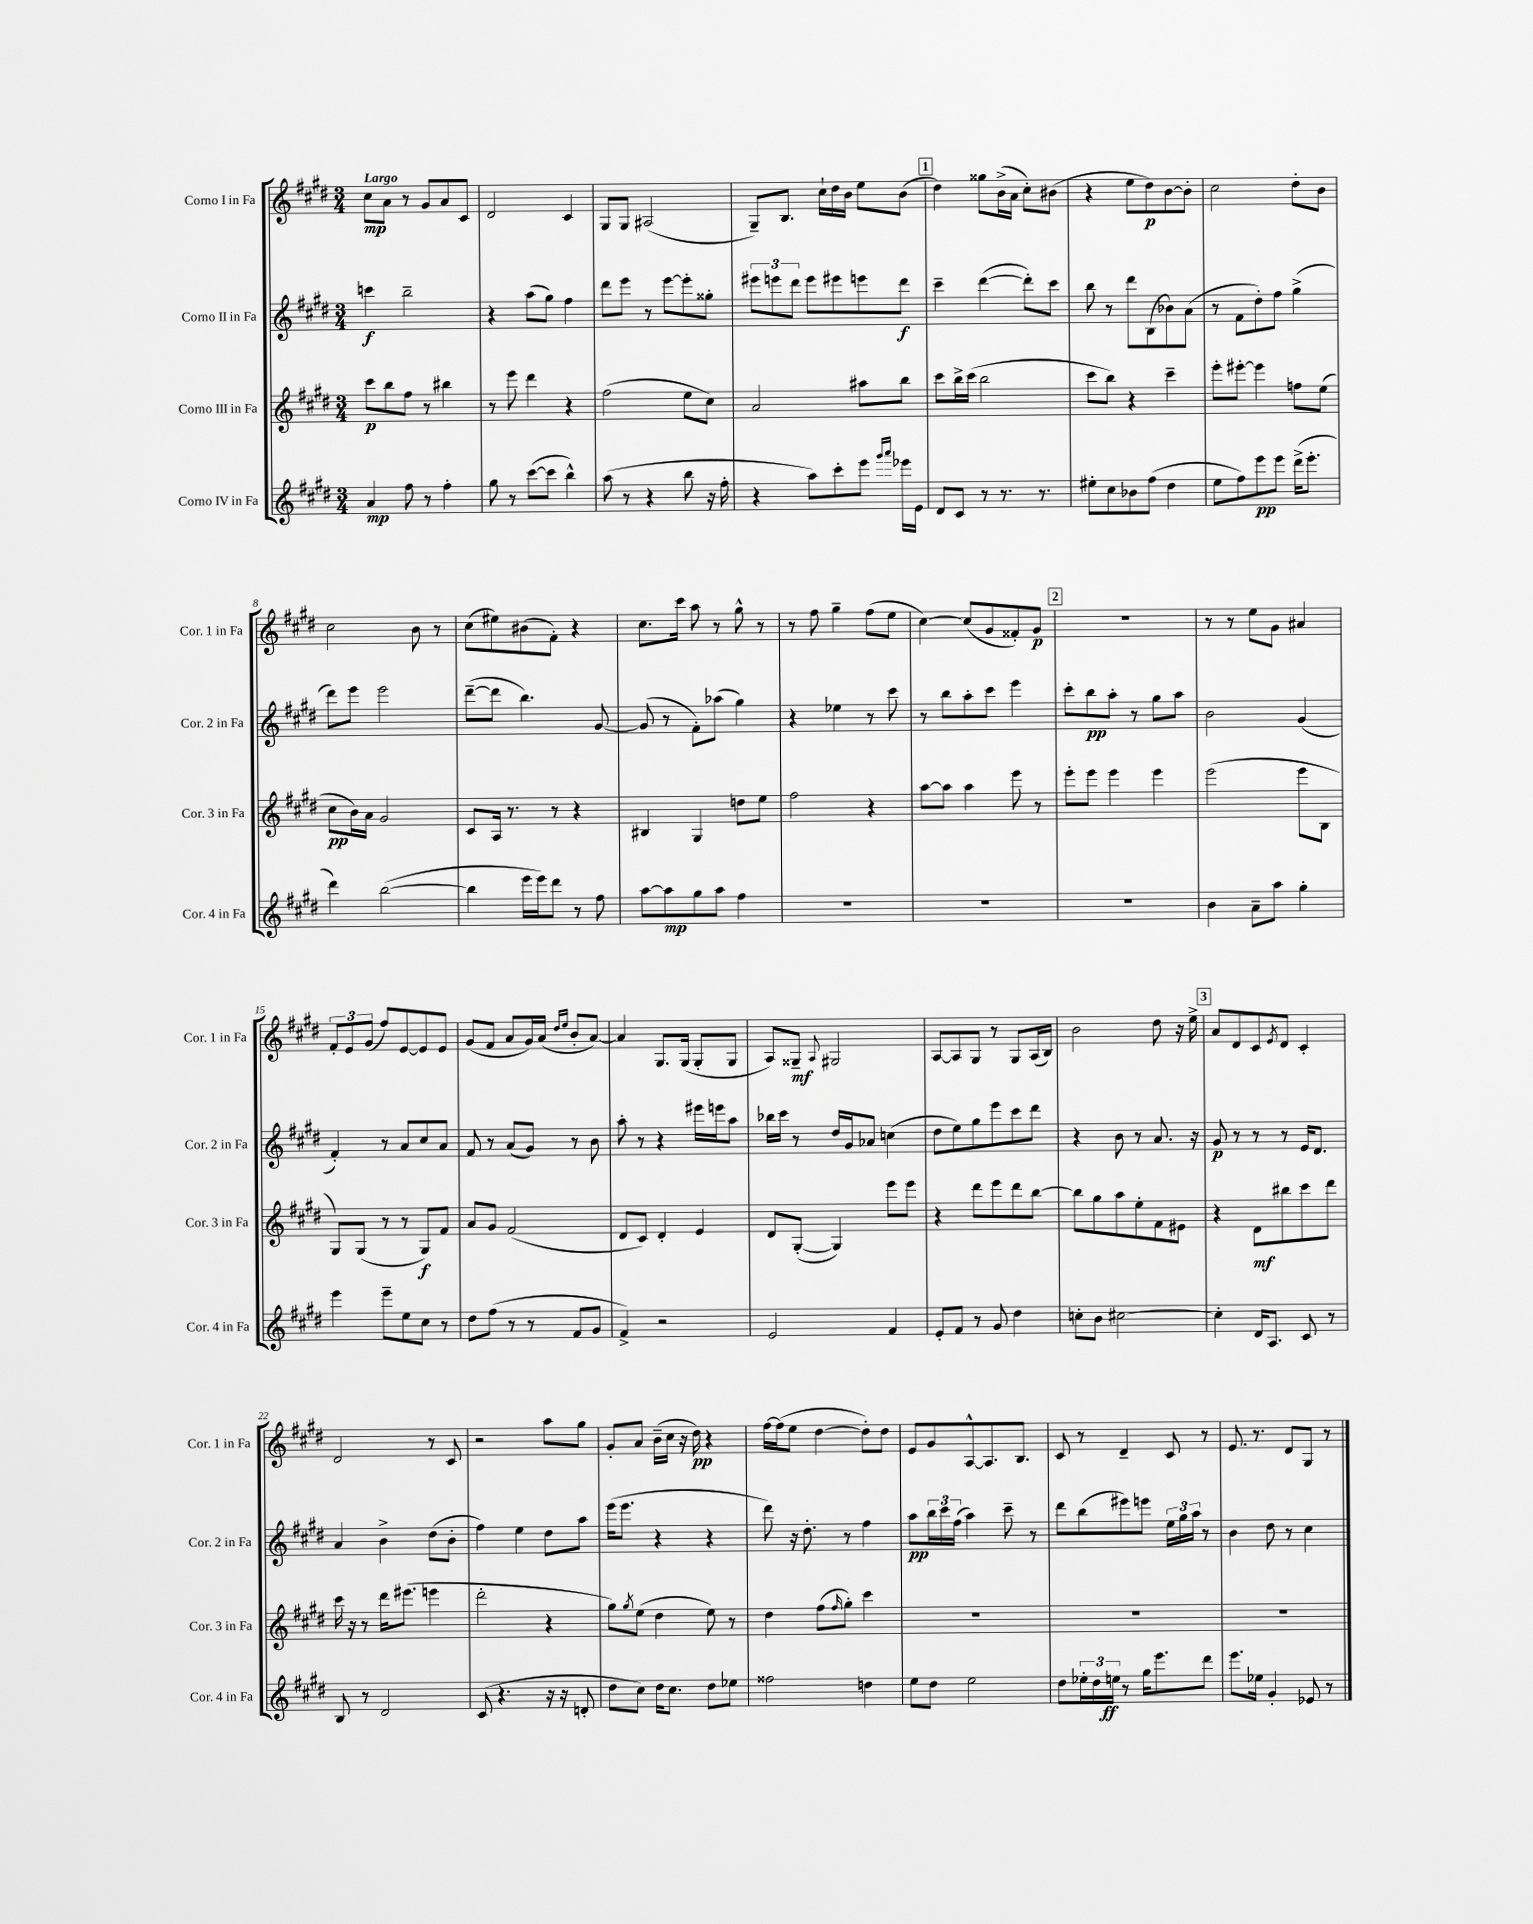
<<
\new StaffGroup <<
\new Staff = "s0" \with { instrumentName = "Corno I in Fa" shortInstrumentName = "Cor. 1 in Fa" } {
    \clef treble \key e \major \numericTimeSignature \time 3/4 \tempo "Largo"
    cis''8\mp a'8 r8 gis'8 a'8 cis'8 |
    dis'2 cis'4 |
    gis8 gis8 ais2( |
    gis8--) b8. cis''16-! dis''16 b'16 e''8 b'8( |
    \mark \markup { \box "1" } dis''4) gisis''8 b'16->( a'16 cis''8-.) bis'8( |
    r4 e''8 dis''8\p) b'8~ b'8-. |
    cis''2 dis''8-. b'8 |
    cis''2 b'8 r8 |
    cis''8( eis''8) bis'8( fis'8-.) r4 |
    cis''8. cis'''16 a''8 r8 gis''8-^ r8 |
    r8 fis''8 gis''4-- fis''8( e''8 |
    cis''4~) cis''8( gis'8 fisis'8-.) gis'8\p |
    \mark \markup { \box "2" } R2. |
    r8 r8 e''8 gis'8 ais'4 |
    \tuplet 3/2 { fis'8-. e'8 gis'8( } fis''8) e'8~ e'8 e'8 |
    gis'8( fis'8 a'8 gis'16) a'16( \grace { dis''16 e''16 } b'8-. a'8~) |
    a'4 gis8. gis16( gis8-. gis8 |
    a8) gisis8--\mf \appoggiatura { a8 } gis2 |
    a8~ a8 gis8 r8 gis8 a16( b16) |
    b'2 dis''8 r16 e''16-> |
    \mark \markup { \box "3" } a'8 dis'8 cis'8 \acciaccatura { e'8 } dis'8 cis'4-. |
    dis'2 r8 cis'8 |
    r2 a''8 gis''8 |
    gis'8-. a'8 b'16--( cis''16 r16 dis''16\pp) r4 |
    fis''16~ fis''16( e''8 dis''4~ dis''8-.) dis''8 |
    e'8 gis'8 a8~-^ a8. b8. |
    cis'8 r8 dis'4-- cis'8 r8 |
    e'8. r8. dis'8 gis8 r8 \bar "|." |
}
\new Staff = "s1" \with { instrumentName = "Corno II in Fa" shortInstrumentName = "Cor. 2 in Fa" } {
    \clef treble \key e \major \numericTimeSignature \time 3/4
    c'''4\f b''2-- |
    r4 a''8( gis''8) fis''4 |
    dis'''8 e'''8 r8 e'''8~ e'''8-. gisis''8-. |
    \tuplet 3/2 { eis'''8 e'''8 dis'''8 } e'''8 eis'''8 e'''8 dis'''8\f |
    \mark \markup { \box "1" } cis'''4-- dis'''4~( dis'''8-.) cis'''8 |
    b''8 r8 dis'''8 b8( bes'8) a'8( |
    r8 fis'8 dis''8-.) fis''8 gis''4->( |
    dis'''8) e'''8 e'''2 |
    dis'''8~--( dis'''8 b''4.) gis'8~ |
    gis'8( r8 fis'8-.) aes''8( gis''4) |
    r4 ees''4 r8 cis'''8 |
    r8 b''8 a''8-. cis'''8 e'''4 |
    \mark \markup { \box "2" } cis'''8-. b''8\pp a''8-. r8 gis''8 a''8 |
    b'2 gis'4( |
    fis'4-.) r8 a'8 cis''8 a'8 |
    fis'8 r8 a'8( gis'8) r8 b'8 |
    a''8-. r8 r4 eis'''16 e'''16 a''8 |
    bes''16 cis'''16 r8 dis''16 gis'16 aes'8 c''4( |
    dis''8 e''8) gis''8 e'''8 cis'''8 dis'''8 |
    r4 b'8 r8 a'8. r16 |
    \mark \markup { \box "3" } gis'8\p r8 r8 r8 e'16 dis'8. |
    a'4 b'4-> dis''8( b'8-. |
    fis''4) e''4 dis''8 a''8 |
    e'''16( e'''8. r4 r4 |
    dis'''8) r16 dis''8.-. r8 fis''4 |
    a''8\pp \tuplet 3/2 { b''16 cis'''16 fis''16( } a''4) cis'''8-- r8 |
    dis'''8 b''8( eis'''8) e'''8 \tuplet 3/2 { e''16 gis''16 a''16 } r8 |
    b'4 dis''8 r8 cis''4 \bar "|." |
}
\new Staff = "s2" \with { instrumentName = "Corno III in Fa" shortInstrumentName = "Cor. 3 in Fa" } {
    \clef treble \key e \major \numericTimeSignature \time 3/4
    cis'''8\p b''8 fis''8 r8 bis''4 |
    r8 e'''8 dis'''4 r4 |
    fis''2( e''8 cis''8) |
    a'2 ais''8 b''8 |
    \mark \markup { \box "1" } cis'''8 b''16-> cis'''16( b''2 |
    cis'''8 b''8) r4 cis'''4-- |
    e'''8-. eis'''8~-. eis'''4 f''8 e''8( |
    cis''8\pp b'16) a'16 gis'2 |
    cis'8 a16 r8. r8 r4 |
    bis4 gis4 d''8 e''8 |
    fis''2 r4 |
    a''8~ a''8 a''4 e'''8 r8 |
    \mark \markup { \box "2" } e'''8-. e'''8 e'''4 e'''4 |
    e'''2( e'''8 b8 |
    gis8) gis8( r8 r8 gis8\f) fis'8 |
    a'8 gis'8 fis'2( |
    dis'8 cis'8) dis'4-. e'4 |
    dis'8 gis8~-.( gis4) e'''8 e'''8 |
    r4 dis'''8 e'''8 dis'''8 b''8~ |
    b''8 gis''8 a''8 e''8-. fis'8 eis'8 |
    \mark \markup { \box "3" } r4 dis'8\mf bis''8 cis'''8 dis'''8 |
    cis'''16 r16 r8 dis'''16 eis'''8.( e'''4 |
    dis'''2-. r4 |
    gis''8) \acciaccatura { gis''8 } e''8( dis''4 e''8) r8 |
    dis''4 fis''8( \grace { fis''16 } gis''8-.) cis'''4 |
    R2. |
    R2. |
    R2. \bar "|." |
}
\new Staff = "s3" \with { instrumentName = "Corno IV in Fa" shortInstrumentName = "Cor. 4 in Fa" } {
    \clef treble \key e \major \numericTimeSignature \time 3/4
    a'4\mp fis''8 r8 fis''4-. |
    gis''8 r8 cis'''8~( cis'''8 b''4-^) |
    a''8( r8 r4 b''8 r16 fis''16-. |
    r4 a''8) cis'''8-. e'''8 \grace { gis'''16 a'''16 } ees'''16 e'16 |
    \mark \markup { \box "1" } dis'8 cis'8 r8 r8. r8. |
    eis''8-. cis''8 bes'8 fis''8( dis''4 |
    e''8 fis''8) e'''8\pp e'''8 dis'''16->( e'''8.-. |
    dis'''4) b''2~( |
    b''4 e'''16 e'''16) dis'''8 r8 fis''8 |
    a''8~ a''8\mp gis''8 a''8 fis''4 |
    R2. |
    R2. |
    \mark \markup { \box "2" } R2. |
    b'4 a'8-- a''8 gis''4-. |
    e'''4 e'''8-- e''8 cis''8 r8 |
    dis''8 fis''8( r8 r8 fis'8 gis'8 |
    fis'4->) r2 |
    e'2 fis'4 |
    e'8-. fis'8 r8 gis'8 dis''4 |
    c''8-. b'8 cis''2~ |
    \mark \markup { \box "3" } cis''4-. dis'16 a8. cis'8 r8 |
    b8 r8 dis'2 |
    cis'8( r4. r16 r16 d'8-. |
    dis''8 cis''8) dis''16 cis''8. dis''8 ees''8 |
    fisis''2 d''4 |
    e''8 dis''8 e''2 |
    dis''8 \tuplet 3/2 { ees''16-. dis''16 e''16\ff } r8 gis''16 e'''8. dis'''8 |
    e'''8. ees''16 gis'4-. ees'8 r8 \bar "|." |
}
>>
>>
